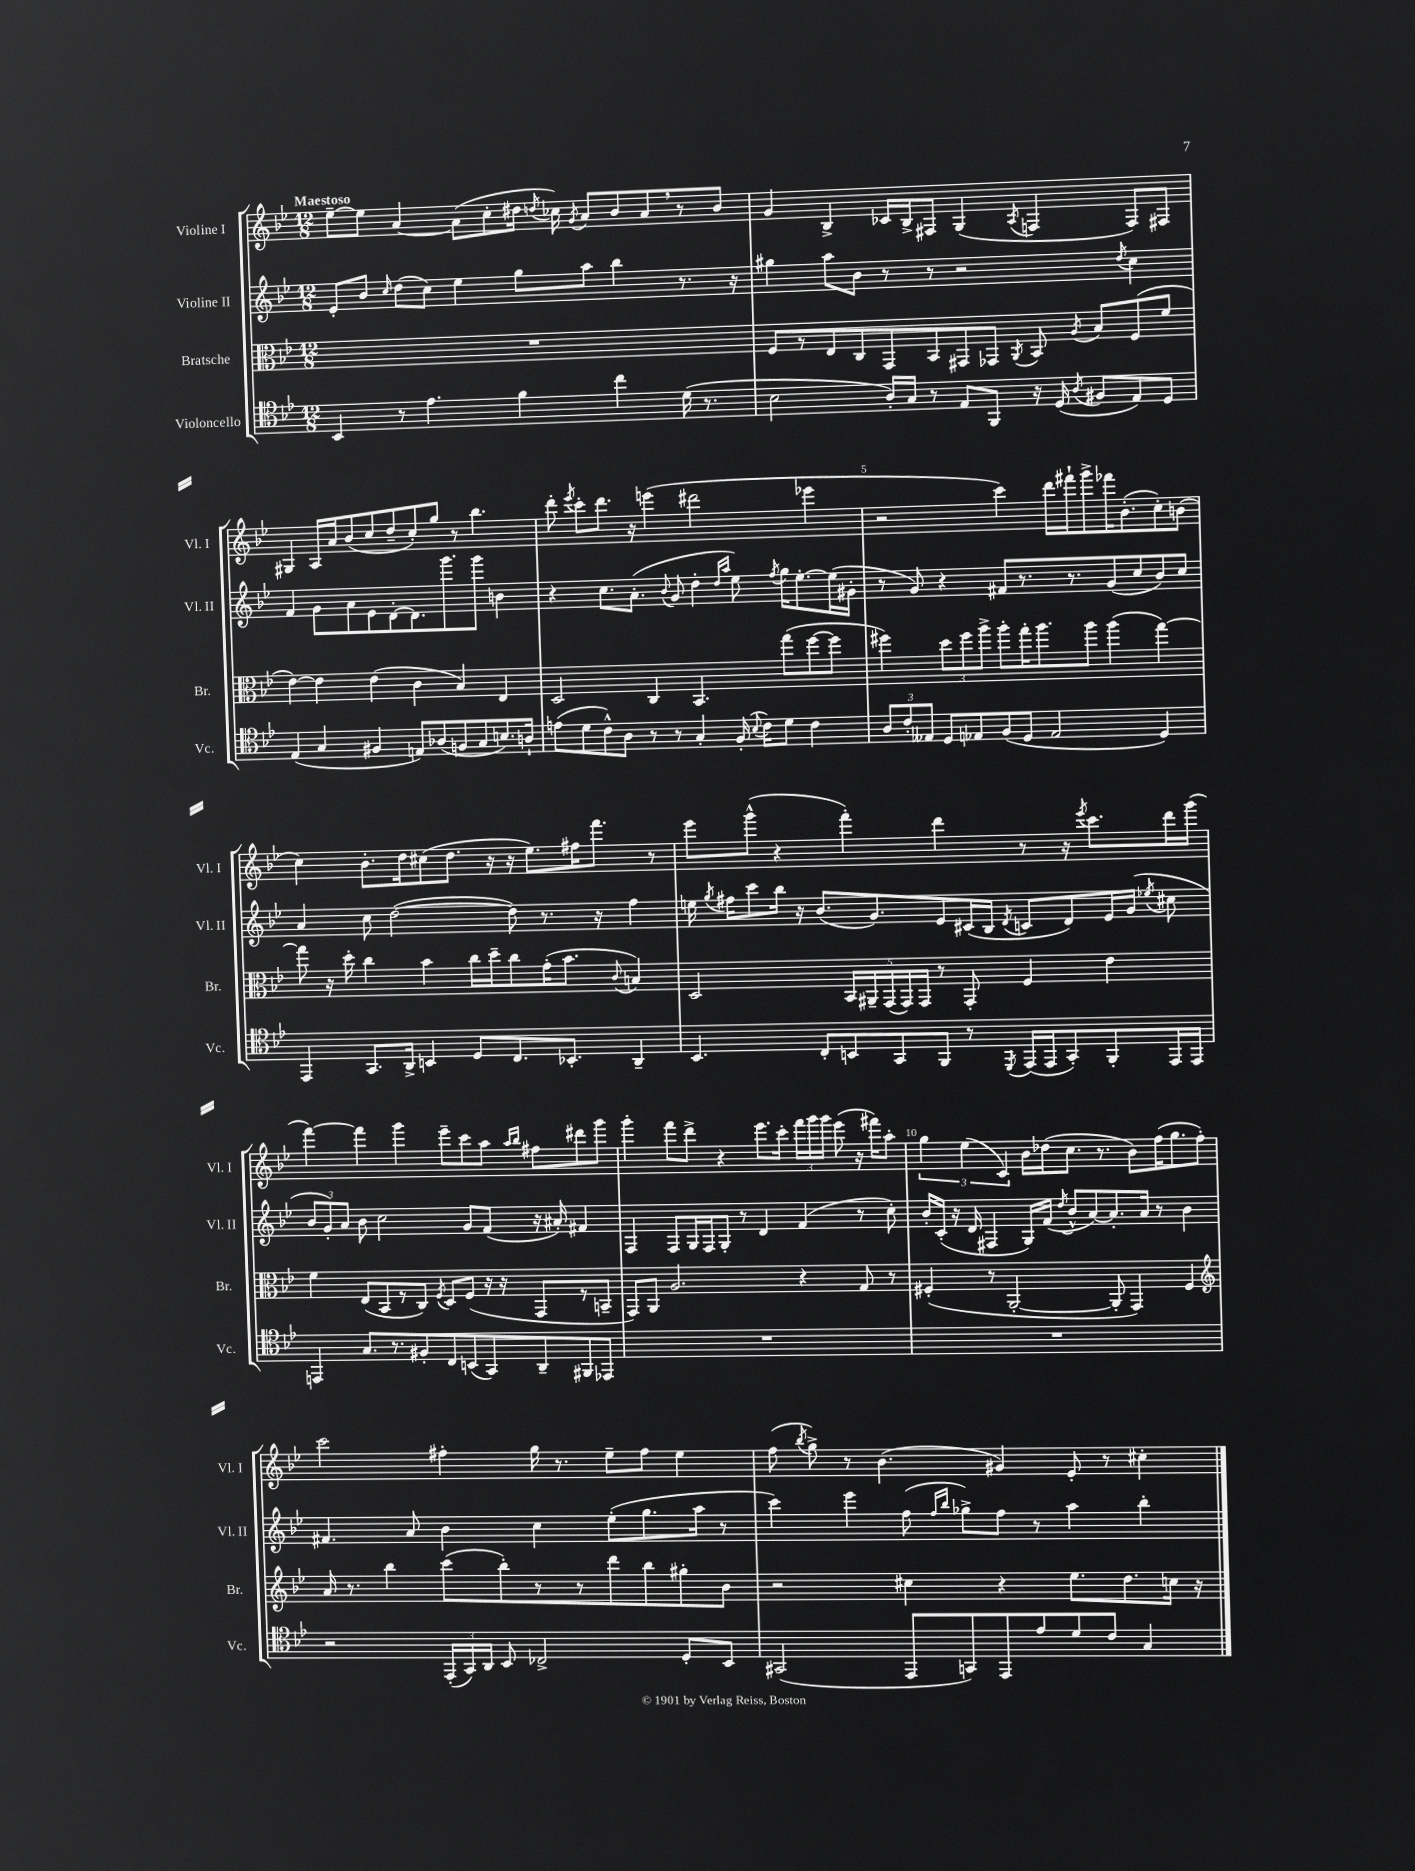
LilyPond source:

<<
\new StaffGroup <<
\new Staff = "s0" \with { instrumentName = "Violine I" shortInstrumentName = "Vl. I" } {
    \clef treble \key bes \major \numericTimeSignature \time 12/8 \tempo "Maestoso"
    \autoBeamOff ees''8[~-- ees''8] a'4~ a'8[( c''8-. dis''16] \acciaccatura { d''8 } ces''16) \acciaccatura { g'8 } a'8[ bes'8 a'8 \breathe r8 bes'8] |
    g'4 bes4-> ces'16[ bes16-> fis8] g4( \acciaccatura { a8 } f4 f8[) fis8] |
    gis4 a16[ a'16 bes'8( c''8 d''8-- c''8-.) g''8] r8 bes''4. |
    d'''8-. \acciaccatura { ees'''8 } c'''8[-. d'''8.] r16 e'''4( dis'''2 ees'''4 |
    r2 c'''4) d'''16[ fis'''16-! g'''8-> fes'''16 bes'8.-.( c''8-.) b'8]( |
    c''4) bes'8.[-. d''16 cis''8( d''8.] r16 r16 ees''8.[) fis''16 f'''8.] r8 |
    ees'''8[ g'''8]-^( r4 f'''4-.) d'''4 r8 r16 \acciaccatura { ees'''8 } c'''8.[ d'''16 g'''16]( |
    f'''4~) f'''4 g'''4 ees'''8[-- c'''8 a''8] \grace { a''16[ bes''16] } fis''8[ dis'''8 g'''8] |
    g'''4-. f'''8[ d'''8]-> r4 ees'''8.[ c'''16]-. \tuplet 3/2 { f'''16[ g'''16 g'''16] } ees'''8( r16 fis'''16[) a''8]-. |
    \tuplet 3/2 { g''4 ees''4( c'4) } bes'16[ des''16( c''8.] r8. bes'8[) f''16( g''8. f''8]-.) |
    c'''2 fis''4-. g''16 r8. ees''8[-- fis''8] ees''4 |
    f''8( \acciaccatura { bes''8 } g''8->) r8 bes'4.( gis'4) ees'8-. r8 cis''4-. \bar "|." |
}
\new Staff = "s1" \with { instrumentName = "Violine II" shortInstrumentName = "Vl. II" } {
    \clef treble \key bes \major \numericTimeSignature \time 12/8
    \autoBeamOff ees'8[-. bes'8] \grace { c''16 } d''8[( c''8]) ees''4 g''8[ a''8] bes''4 r8. r16 |
    gis''4 a''8[ bes'8] r8 r8 r2 \acciaccatura { d''8 } c''4 |
    f'4 g'8[ a'8 ees'8 d'8~-. d'8. g'''8. g'''8] b'4 |
    r4 c''8.[ a'8.]-.( \appoggiatura { bes'8 } g'8 d''4-. \grace { d''16[ a''16] } ees''8) \acciaccatura { f''8 } g''16[ ees''8.~-. ees''16( gis'16]-. |
    r8 g'8) r4 fis'8[ r8. r8. g'8( c''8 bes'8) c''8] |
    a'4 c''8 d''2~( d''8) r8. r16 f''4 |
    e''16 \acciaccatura { g''8 } fis''16[ c'''8 bes''16] r16 bes'8.[( g'8.) ees'8 cis'16( bes16] \acciaccatura { d'8 } c'8[ d'8) ees'16 g'16]( \acciaccatura { ees''8 } cis''8 |
    \tuplet 3/2 { bes'8[ g'8-.) a'8] } bes'8 c''2 g'8[ f'8]( r16 ais'16-.) fis'4 |
    f4 f8[ g16 f16 g8]-. r8 d'4 f'4( r8 c''8-.) |
    bes'16[-. c'16]-.( r16 d'16 fis4 g16[) f'16]( \acciaccatura { d''8 } bes'8[-^ a'8~) a'8.-. a'16] r8 bes'4 |
    fis'4. a'8 bes'4 c''4 ees''8[-.( g''8. a''16] r8 |
    c'''4) ees'''4 f''8( \grace { f''16[ bes''16] } ges''8[->) f''8] r8 a''4 bes''4-. \bar "|." |
}
\new Staff = "s2" \with { instrumentName = "Bratsche" shortInstrumentName = "Br." } {
    \clef alto \key bes \major \numericTimeSignature \time 12/8
    \autoBeamOff R1. |
    f8[ r8 ees8 c8 g,8 bes,8 gis,8 ges,8] \acciaccatura { a,8 } bes,8 \acciaccatura { a8 } bes8[ f8( f'8] |
    ees'4~) ees'4 ees'4( c'4 bes4) ees4 |
    d2 c4 bes,4. g''8[( f''8~ f''8] |
    fis''4) \tuplet 3/2 { d''8[ fis''8 a''8]-> } a''8[-. g''16-. a''8. a''8] a''4( g''4~) |
    g''8 r16 d''16-. c''4 bes'4 c''16[ d''16-- c''8 g'16-.( bes'8.] \appoggiatura { c'8 } b4) |
    d2 \tuplet 5/4 { bes,16[ ais,16-- g,16( g,16) g,16] } r8 g,8-. f4 ees'4 |
    f'4 ees8[( bes,8 r8 c8]) \acciaccatura { f8 } d8[ f8]( r16 r16 g,8[ r8 b,8]-- |
    g,8[) a,8] a2. r4 g8 r8 |
    fis4-.( r8 a,2~-. a,8-. g,4) fis4 |
    \clef treble a'16 r8. bes''4 c'''8[( bes''8-.) r8 r8 d'''8 bes''8 gis''8-. bes'8] |
    r2 cis''4 r4 ees''8.[ d''8. c''16] r16 \bar "|." |
}
\new Staff = "s3" \with { instrumentName = "Violoncello" shortInstrumentName = "Vc." } {
    \clef tenor \key bes \major \numericTimeSignature \time 12/8
    \autoBeamOff bes,4 r8 ees'4. f'4 c''4 d'16( r8. |
    bes2 a16[-.) g16] r8 ees8[ f,8] r16 d16( \acciaccatura { a8 } fis8[ ees8) d8] |
    ees4( g4 fis4 e8[) aes8( f8 g8 b8.) a16]-! |
    e'8[( d'8 c'8-^) a8] r8 r8 g4-. f16-.( \appoggiatura { bes8 } c'16[) d'8] c'4 |
    \tuplet 3/2 { a8[ c'8-. eeses8] } d8[ ees8 f8( d8] ees2 d4) |
    ees,4 g,8.[ a,16]-> b,4 d8[ c8. bes,8.]-. a,4-- |
    bes,4. c8[-. b,8 g,8 f,8] r8 \acciaccatura { d,8 } ees,16[( ees,16 g,8-.) f,8-. ees,16 ees,16] |
    e,4 g8.[ r8. fis8-. c8 b,8( g,8) a,8-- fis,8 ees,8] |
    R1. |
    R1. |
    r2 \tuplet 3/2 { ees,16[-.( g,16) a,16] } bes,8 ces2-> d8[-. bes,8] |
    gis,2( ees,8[ g,8) ees,8 ees'8 d'8 c'8] g4 \bar "|." |
}
>>
>>
\layout { \context { \Score \override BarNumber.break-visibility = ##(#f #t #t) barNumberVisibility = #(every-nth-bar-number-visible 5) } }
